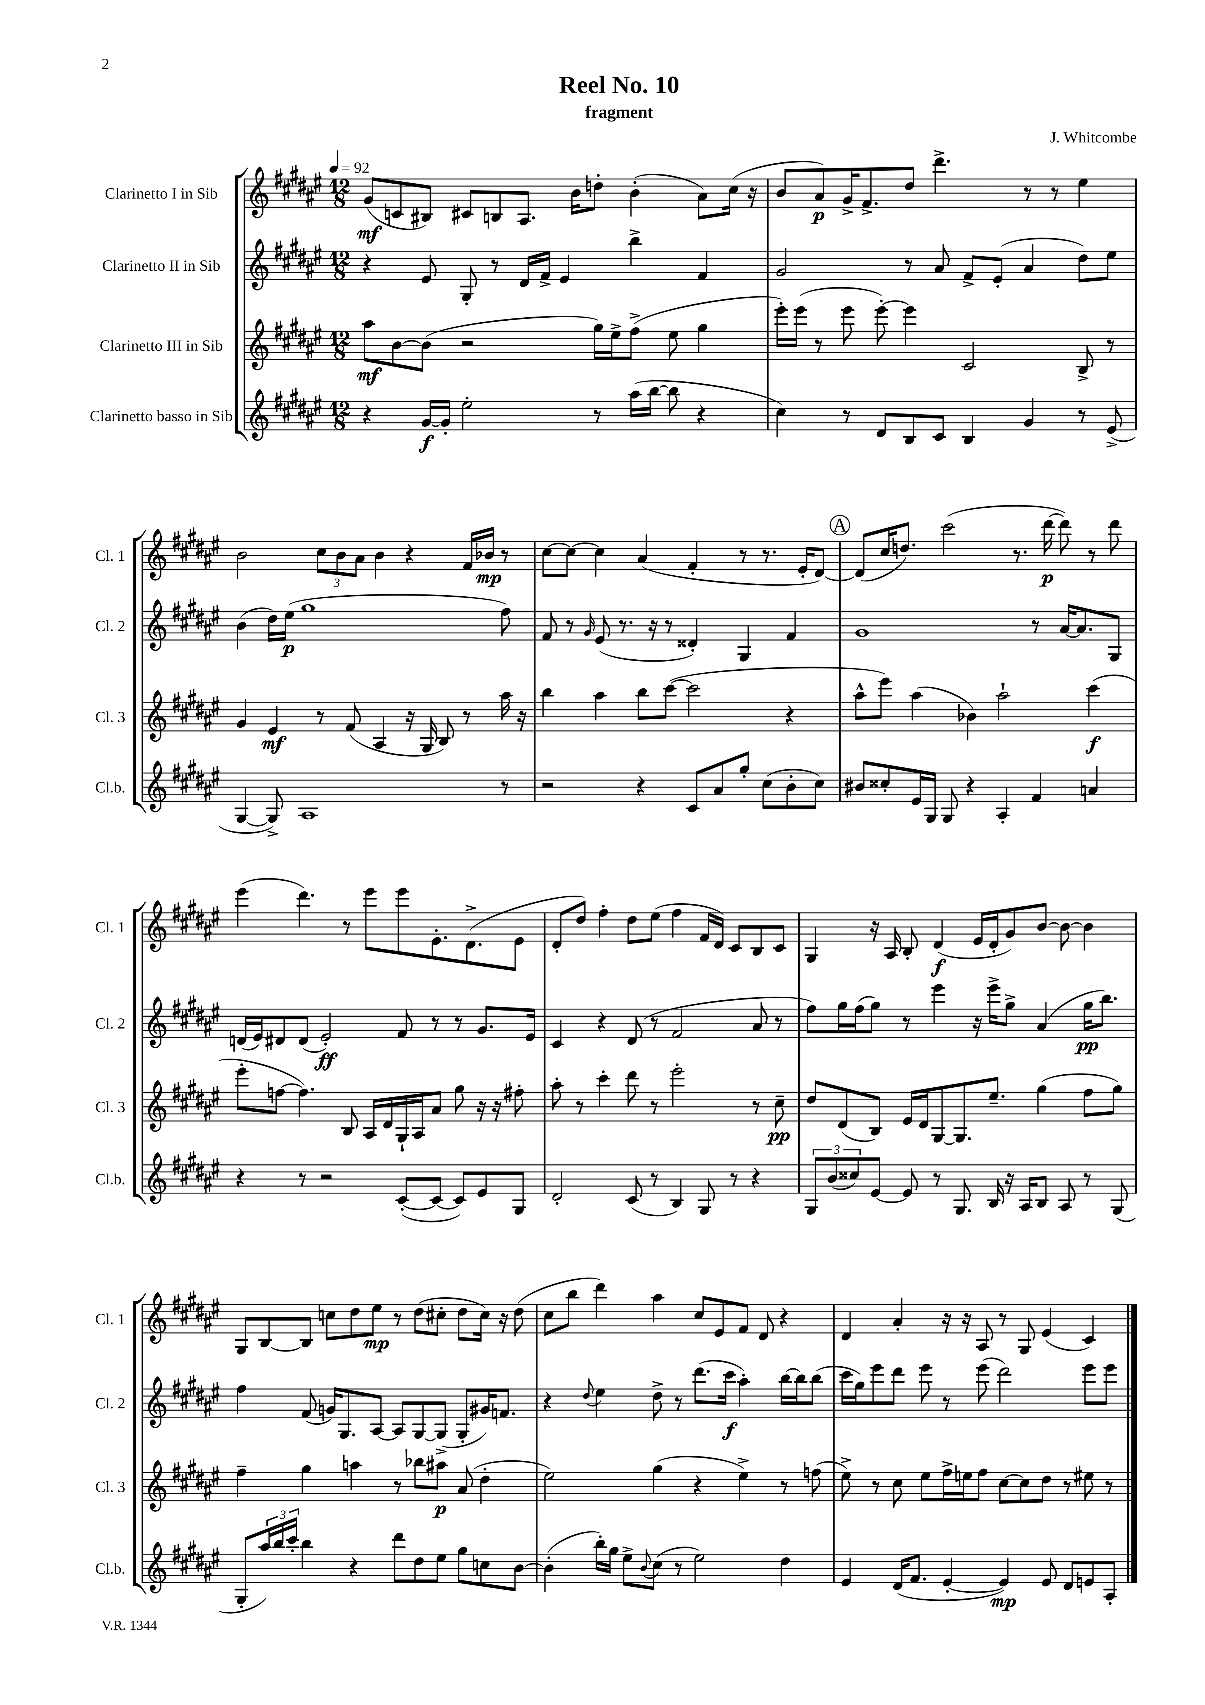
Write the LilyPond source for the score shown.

\header { title = "Reel No. 10" composer = "J. Whitcombe" subtitle = "fragment" }
<<
\new StaffGroup <<
\new Staff = "s0" \with { instrumentName = "Clarinetto I in Sib" shortInstrumentName = "Cl. 1" } {
    \clef treble \key fis \major \numericTimeSignature \time 12/8 \tempo 4 = 92
    gis'8\mf( c'8 bis8) cis'8 b8 ais8. b'16 d''8-. b'4-.( ais'8) cis''16( r16 |
    b'8 ais'8\p) gis'16-> fis'8.-> dis''8 dis'''4.-> r8 r8 eis''4 |
    b'2 \tuplet 3/2 { cis''8 b'8 ais'8 } b'4 r4 fis'16 bes'16\mp r8 |
    cis''8~ cis''8~ cis''4 ais'4( fis'4-. r8 r8. eis'16-. dis'8~) |
    \mark \markup { \circle "A" } dis'8( cis''16 d''8.) cis'''2( r8. dis'''16~\p dis'''8) r8 dis'''8 |
    eis'''4( dis'''4.) r8 eis'''8 eis'''8 eis'8.-. dis'8.->( eis'8 |
    dis'8-. dis''8) fis''4-. dis''8 eis''8( fis''4 fis'16 dis'16) cis'8 b8 cis'8 |
    gis4 r16 ais16 b8-. dis'4\f( eis'16 dis'16-. gis'8) b'8~ b'8~ b'4 |
    gis8 b8~ b8 c''8 dis''8 eis''8\mp r8 dis''8( cis''8-. dis''8 cis''16) r16 dis''8( |
    cis''8 b''8 dis'''4) ais''4 cis''8 eis'8 fis'8 dis'8 r4 |
    dis'4 ais'4-. r16 r16 ais8 r8 gis8 eis'4( cis'4) \bar "|." |
}
\new Staff = "s1" \with { instrumentName = "Clarinetto II in Sib" shortInstrumentName = "Cl. 2" } {
    \clef treble \key fis \major \numericTimeSignature \time 12/8
    r4 eis'8 gis8-. r8 dis'16 fis'16-> eis'4 b''4-> fis'4 |
    gis'2 r8 ais'8 fis'8-> eis'8-.( ais'4 dis''8) eis''8 |
    b'4( dis''16) eis''16\p( gis''1 fis''8) |
    fis'8 r8 \grace { gis'16 } eis'8( r8. r16 r8 disis'4-.) gis4 fis'4 |
    \mark \markup { \circle "A" } gis'1 r8 ais'16~ ais'8. gis8 |
    d'16( eis'16) dis'8 dis'8( eis'2-.\ff) fis'8 r8 r8 gis'8. eis'16 |
    cis'4 r4 dis'8( r8 fis'2 ais'8 r8 |
    fis''8) gis''16 fis''16( gis''8) r8 eis'''4 r16 eis'''16-> gis''8-> ais'4( gis''16\pp b''8.) |
    fis''4 fis'8( g'16) gis8. ais8~ ais8 gis8~ gis8->( gis8-. gis'16) f'8. |
    r4 \appoggiatura { dis''8 } eis''4 dis''8-> r8 dis'''8.( cis'''16\f ais''4-.) b''16~ b''16 b''8( |
    cis'''16 gis''16) eis'''8 dis'''8 eis'''8 r8 eis'''8( dis'''2) eis'''8 eis'''8 \bar "|." |
}
\new Staff = "s2" \with { instrumentName = "Clarinetto III in Sib" shortInstrumentName = "Cl. 3" } {
    \clef treble \key fis \major \numericTimeSignature \time 12/8
    ais''8\mf b'8~ b'8( r2 gis''16) eis''16-> fis''8->( eis''8 gis''4 |
    eis'''16-.) eis'''16( r8 eis'''8 eis'''8~-.) eis'''4 cis'2 b8-> r8 |
    gis'4 eis'4\mf r8 fis'8( ais4 r16 gis16 b8) r8 ais''16 r16 |
    b''4 ais''4 b''8 cis'''8~( cis'''2 r4 |
    \mark \markup { \circle "A" } ais''8-^ eis'''8) ais''4( bes'4) ais''2-! cis'''4\f( |
    eis'''8-. f''8~ f''4.) b8 ais16 dis'16 gis16-! ais16 ais'8 gis''8 r16 r16 fis''8-. |
    ais''8-. r8 cis'''4-. dis'''8 r8 eis'''2-. r8 cis''8--\pp |
    dis''8 dis'8( b8) eis'16 dis'16 gis8~ gis8. eis''8.-- gis''4( fis''8 gis''8) |
    fis''4-- gis''4 a''4 r8 bes''8 ais''8\p ais'8( dis''4-. |
    eis''2) gis''4( r4 eis''4->) r8 f''8( |
    eis''8->) r8 cis''8 eis''8 fis''16-> e''16 fis''8 cis''8~ cis''8 dis''8 r8 eis''8 r8 \bar "|." |
}
\new Staff = "s3" \with { instrumentName = "Clarinetto basso in Sib" shortInstrumentName = "Cl.b." } {
    \clef treble \key fis \major \numericTimeSignature \time 12/8
    r4 gis'16~\f gis'16-. eis''2-. r8 ais''16( b''16~ b''8 r4 |
    cis''4) r8 dis'8 b8 cis'8 b4 gis'4 r8 eis'8->( |
    gis4~ gis8->) ais1 r8 |
    r2 r4 cis'8 ais'8 gis''8-. cis''8( b'8-. cis''8) |
    \mark \markup { \circle "A" } bis'8 cisis''8-. eis'16 gis16 gis8 r4 ais4-. fis'4 a'4 |
    r4 r8 r2 cis'8~-.( cis'8~ cis'8) eis'8 gis8 |
    dis'2-. cis'8( r8 b4) gis8 r8 r4 |
    \tuplet 3/2 { gis8 b'8( cisis''8) } eis'8~ eis'8 r8 gis8. b16 r16 ais16 b8 ais8 r8 gis8( |
    gis8-. \tuplet 3/2 { ais''16) b''16 cis'''16-. } b''4 r4 dis'''8 dis''8 eis''8 gis''8 c''8 b'8~ |
    b'4-.( b''16-.) gis''16 eis''8-> \appoggiatura { b'8 } cis''8( r8 eis''2) dis''4 |
    eis'4 dis'16( fis'8. eis'4~-. eis'4\mp) eis'8 dis'8 e'8 ais8-. \bar "|." |
}
>>
>>
\layout { \context { \Score \remove "Bar_number_engraver" } }
